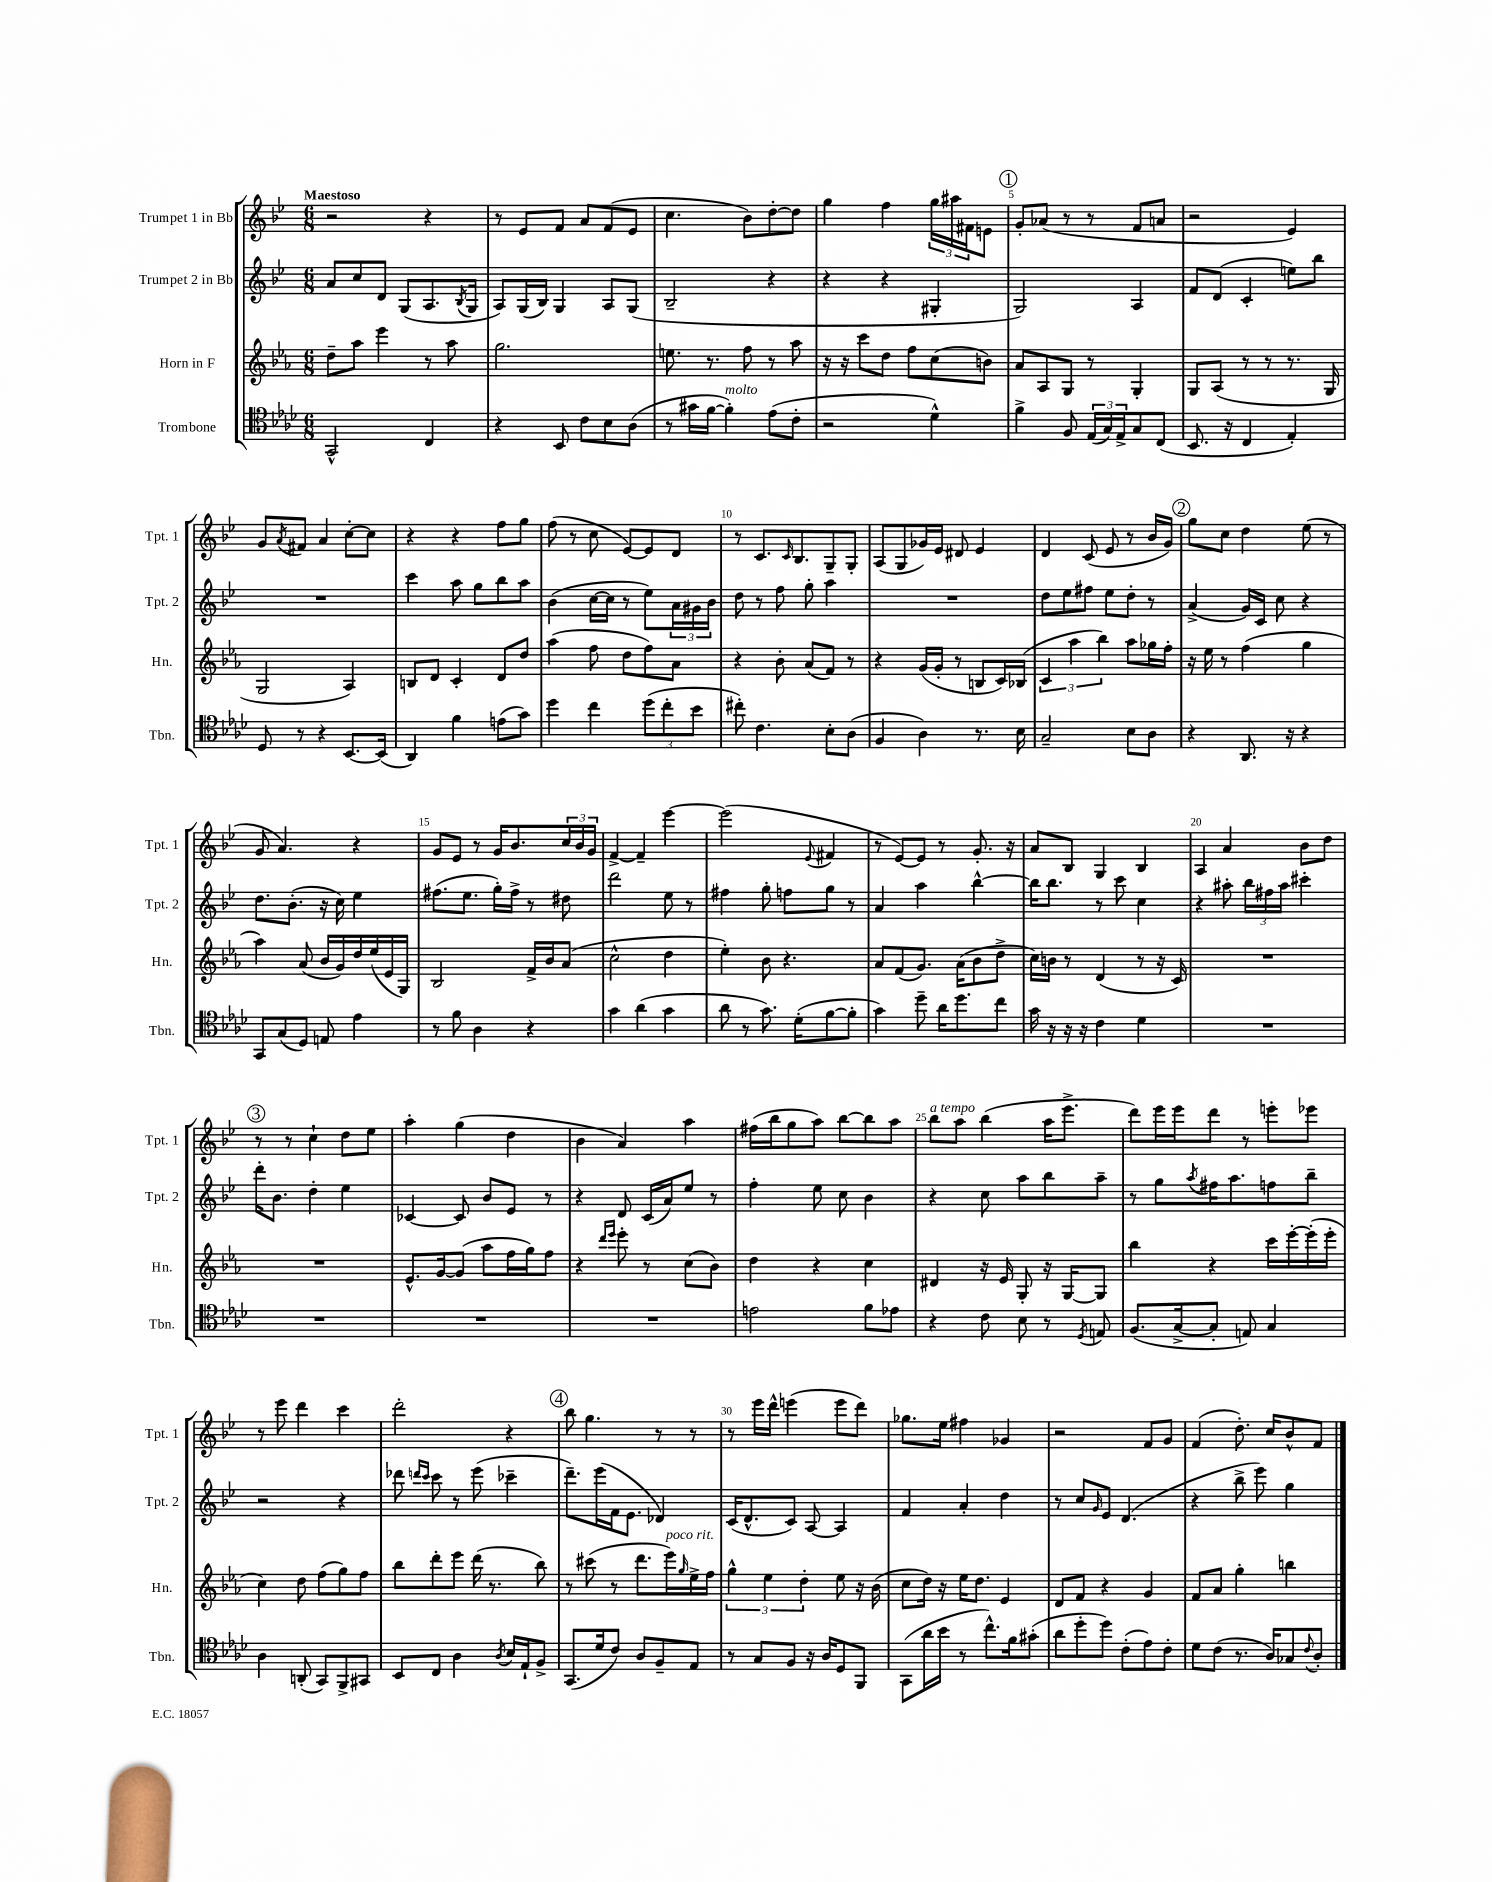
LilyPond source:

<<
\new StaffGroup <<
\new Staff = "s0" \with { instrumentName = "Trumpet 1 in Bb" shortInstrumentName = "Tpt. 1" } {
    \clef treble \key bes \major \numericTimeSignature \time 6/8 \tempo "Maestoso"
    r2 r4 |
    r8 ees'8 f'8 a'8 f'8( ees'8 |
    c''4. bes'8) d''8~-. d''8 |
    g''4 f''4 \tuplet 3/2 { g''16 ais''16 fis'16 } e'8 |
    \mark \markup { \circle "1" } g'8-. aes'8( r8 r8 f'8 a'8 |
    r2 ees'4) |
    g'8 \acciaccatura { a'8 } fis'8 a'4 c''8~-. c''8 |
    r4 r4 f''8 g''8 |
    f''8( r8 c''8 ees'8~) ees'8 d'8 |
    r8 c'8. \grace { c'16 } bes8. g8-- g8-. |
    a8( g8 ges'16) ees'16 dis'8 ees'4 |
    d'4 c'8( ees'8 r8 bes'16 g'16) |
    \mark \markup { \circle "2" } g''8 c''8 d''4 ees''8( r8 |
    g'8 a'4.) r4 |
    g'8 ees'8 r8 g'16 bes'8. \tuplet 3/2 { c''16 bes'16 g'16 } |
    f'4~-> f'4-- ees'''4~ |
    ees'''2( \appoggiatura { ees'8 } fis'4 |
    r8 ees'8~) ees'8 r8 g'8.-. r16 |
    a'8 bes8 g4 bes4 |
    a4 a'4 bes'8 d''8 |
    \mark \markup { \circle "3" } r8 r8 c''4-! d''8 ees''8 |
    a''4-. g''4( d''4 |
    bes'4 a'4) a''4 |
    fis''16( bes''16 g''8 a''8) bes''8~ bes''8 a''8 |
    bes''8^\markup { \italic "a tempo" } a''8 bes''4( a''16 ees'''8.-> |
    d'''8) ees'''16 ees'''16 d'''8 r8 e'''8-. ees'''8 |
    r8 ees'''8 d'''4 c'''4 |
    d'''2-. r4 |
    \mark \markup { \circle "4" } bes''8 g''4. r8 r8 |
    r8 ees'''16 d'''16-^ e'''4( e'''8 d'''8) |
    ges''8. ees''16 fis''4 ges'4 |
    r2 f'8 g'8 |
    f'4( d''8.-.) c''16 bes'8-^ f'8 \bar "|." |
}
\new Staff = "s1" \with { instrumentName = "Trumpet 2 in Bb" shortInstrumentName = "Tpt. 2" } {
    \clef treble \key bes \major \numericTimeSignature \time 6/8
    a'8 c''8 d'8 g8( a8. \acciaccatura { bes8 } g16 |
    a8) g16( bes16) g4 a8 g8( |
    bes2-- r4 |
    r4 r4 gis4-. |
    \mark \markup { \circle "1" } g2) a4 |
    f'8 d'8( c'4-. e''8) bes''8 |
    R2. |
    c'''4 a''8 g''8 bes''8 a''8 |
    bes'4( c''16~ c''16 r8 ees''8) \tuplet 3/2 { a'16 gis'16 bes'16 } |
    d''8 r8 f''8 g''8-. a''4 |
    R2. |
    d''8 ees''8 fis''8 ees''8 d''8-. r8 |
    \mark \markup { \circle "2" } a'4->( g'16) c'16 c''8 r4 |
    d''8. bes'8.-.( r16 c''16) ees''4 |
    fis''8.( ees''8. g''16-.) fis''16-> r8 dis''8 |
    d'''2 ees''8 r8 |
    fis''4 g''8-. f''8 g''8 r8 |
    a'4 a''4 bes''4~-^ |
    bes''16 bes''8. r8 c'''8 c''4 |
    r4 ais''8-. \tuplet 3/2 { bes''16 fis''16 ais''16 } cis'''4-. |
    \mark \markup { \circle "3" } d'''16-. bes'8. d''4-. ees''4 |
    ces'4~ ces'8 bes'8 ees'8 r8 |
    r4 d'8 c'16( a'16) ees''8 r8 |
    f''4-. ees''8 c''8 bes'4 |
    r4 c''8 a''8 bes''8 a''8-- |
    r8 g''8 \acciaccatura { a''8 } fis''16 a''8. f''8 bes''8-- |
    r2 r4 |
    des'''8 \grace { d'''16 c'''16 } c'''8 r8 ees'''8( ces'''4-- |
    \mark \markup { \circle "4" } d'''8.--) ees'''16( f'16 ees'8. des'4) |
    c'16( d'8.-^ c'8) a8~ a4 |
    f'4 a'4-. d''4 |
    r8 c''8 \grace { g'16 } ees'8 d'4.( |
    r4 bes''8-> ees'''8) g''4 \bar "|." |
}
\new Staff = "s2" \with { instrumentName = "Horn in F" shortInstrumentName = "Hn." } {
    \clef treble \key ees \major \numericTimeSignature \time 6/8
    d''8-- aes''8 ees'''4 r8 aes''8 |
    g''2. |
    e''8. r8. f''8 r8 aes''8 |
    r16 r16 c'''8 d''8 f''8 c''8( b'8) |
    \mark \markup { \circle "1" } aes'8 aes8 g8 r8 g4-. |
    g8 aes8( r8 r8 r8. g16 |
    g2 aes4) |
    b8 d'8 c'4-. d'8 d''8 |
    aes''4( f''8 d''8 f''8) aes'8 |
    r4 bes'8-. aes'8( f'8) r8 |
    r4 g'16( g'16-. r8 b8 c'16) bes16( |
    \tuplet 3/2 { c'4 aes''4 bes''4) } aes''8 ges''16 f''16-. |
    \mark \markup { \circle "2" } r16 ees''16 r8 f''4( g''4 |
    aes''4) aes'8( bes'16 g'16) d''16 ees''16( ees'16 g16) |
    bes2 f'16-> bes'16 aes'8( |
    c''2-^ d''4 |
    ees''4-.) bes'8 r4. |
    aes'8 f'8( g'8.) aes'16( bes'8 d''8-> |
    c''16) b'16 r8 d'4( r8 r16 c'16) |
    R2. |
    \mark \markup { \circle "3" } R2. |
    ees'8.-^ g'16~ g'8( aes''8 f''16 g''16) f''8 |
    r4 \grace { d'''16 ees'''16 } ees'''8-. r8 c''8( bes'8) |
    d''4 r4 c''4 |
    dis'4 r16 ees'16 g8-. r16 g16~ g8 |
    bes''4 r4 c'''16 ees'''16~-. ees'''16-.( ees'''16-. |
    c''4) d''8 f''8( g''8) f''8 |
    bes''8 d'''8-. ees'''8 d'''16( r8. bes''8) |
    \mark \markup { \circle "4" } r8 cis'''8( r8 d'''8. ees'''16^\markup { \italic "poco rit." }) \grace { g''16 } ees''16-> f''16 |
    \tuplet 3/2 { g''4-^ ees''4 d''4-. } ees''8 r16 bes'16( |
    c''8 d''16) r16 ees''16 d''8. ees'4 |
    d'8 f'8 r4 g'4 |
    f'8 aes'8 g''4-. b''4 \bar "|." |
}
\new Staff = "s3" \with { instrumentName = "Trombone" shortInstrumentName = "Tbn." } {
    \clef tenor \key aes \major \numericTimeSignature \time 6/8
    g,2-^ c4 |
    r4 bes,8 c'8 bes8 aes8( |
    r8 gis'16 f'16~ f'4-.^\markup { \italic "molto" }) ees'8( c'8-. |
    r2 des'4-^) |
    \mark \markup { \circle "1" } f'4-> f8 \tuplet 3/2 { ees16( g16) ees16-> } g8 c8( |
    bes,8. r16 c4 ees4-.) |
    des8 r8 r4 bes,8.~ bes,16( |
    aes,4) f'4 e'8( g'8) |
    des''4 c''4 \tuplet 3/2 { des''8( c''8-. bes'8 } |
    cis''8-.) c'4. bes8-. aes8( |
    f4 aes4) r8. bes16 |
    g2-- bes8 aes8 |
    \mark \markup { \circle "2" } r4 aes,8. r16 r4 |
    g,8 g8( des8) e8 ees'4 |
    r8 f'8 aes4 r4 |
    g'4 aes'4( g'4 |
    aes'8 r8 g'8.) des'16-.( f'8~ f'8-. |
    g'4) des''8-- aes'16 des''8. c''8 |
    g'16 r16 r16 r16 c'4 des'4 |
    R2. |
    \mark \markup { \circle "3" } R2. |
    R2. |
    R2. |
    e'2 f'8 ees'8 |
    r4 c'8 bes8 r8 \acciaccatura { des8 } e8 |
    f8.( g16~-> g8-. e8) g4 |
    aes4 a,8-.( g,8) f,8-> gis,8 |
    bes,8 c8 aes4 \acciaccatura { aes8 } bes16 ees16-! f8-> |
    \mark \markup { \circle "4" } g,8.( des'16 c'8) aes8 f8-- ees8 |
    r8 g8 f8 r16 aes16 des8 f,8 |
    g,8( aes'16 bes'16 r8 c''8.-^) f'16 gis'8-.( |
    aes'8 des''8-. des''8) c'8-.( ees'8) c'8-. |
    des'8 c'8( r8. aes16) ges8 \appoggiatura { c'8 } aes8-. \bar "|." |
}
>>
>>
\layout { \context { \Score \override BarNumber.break-visibility = ##(#f #t #t) barNumberVisibility = #(every-nth-bar-number-visible 5) } }
